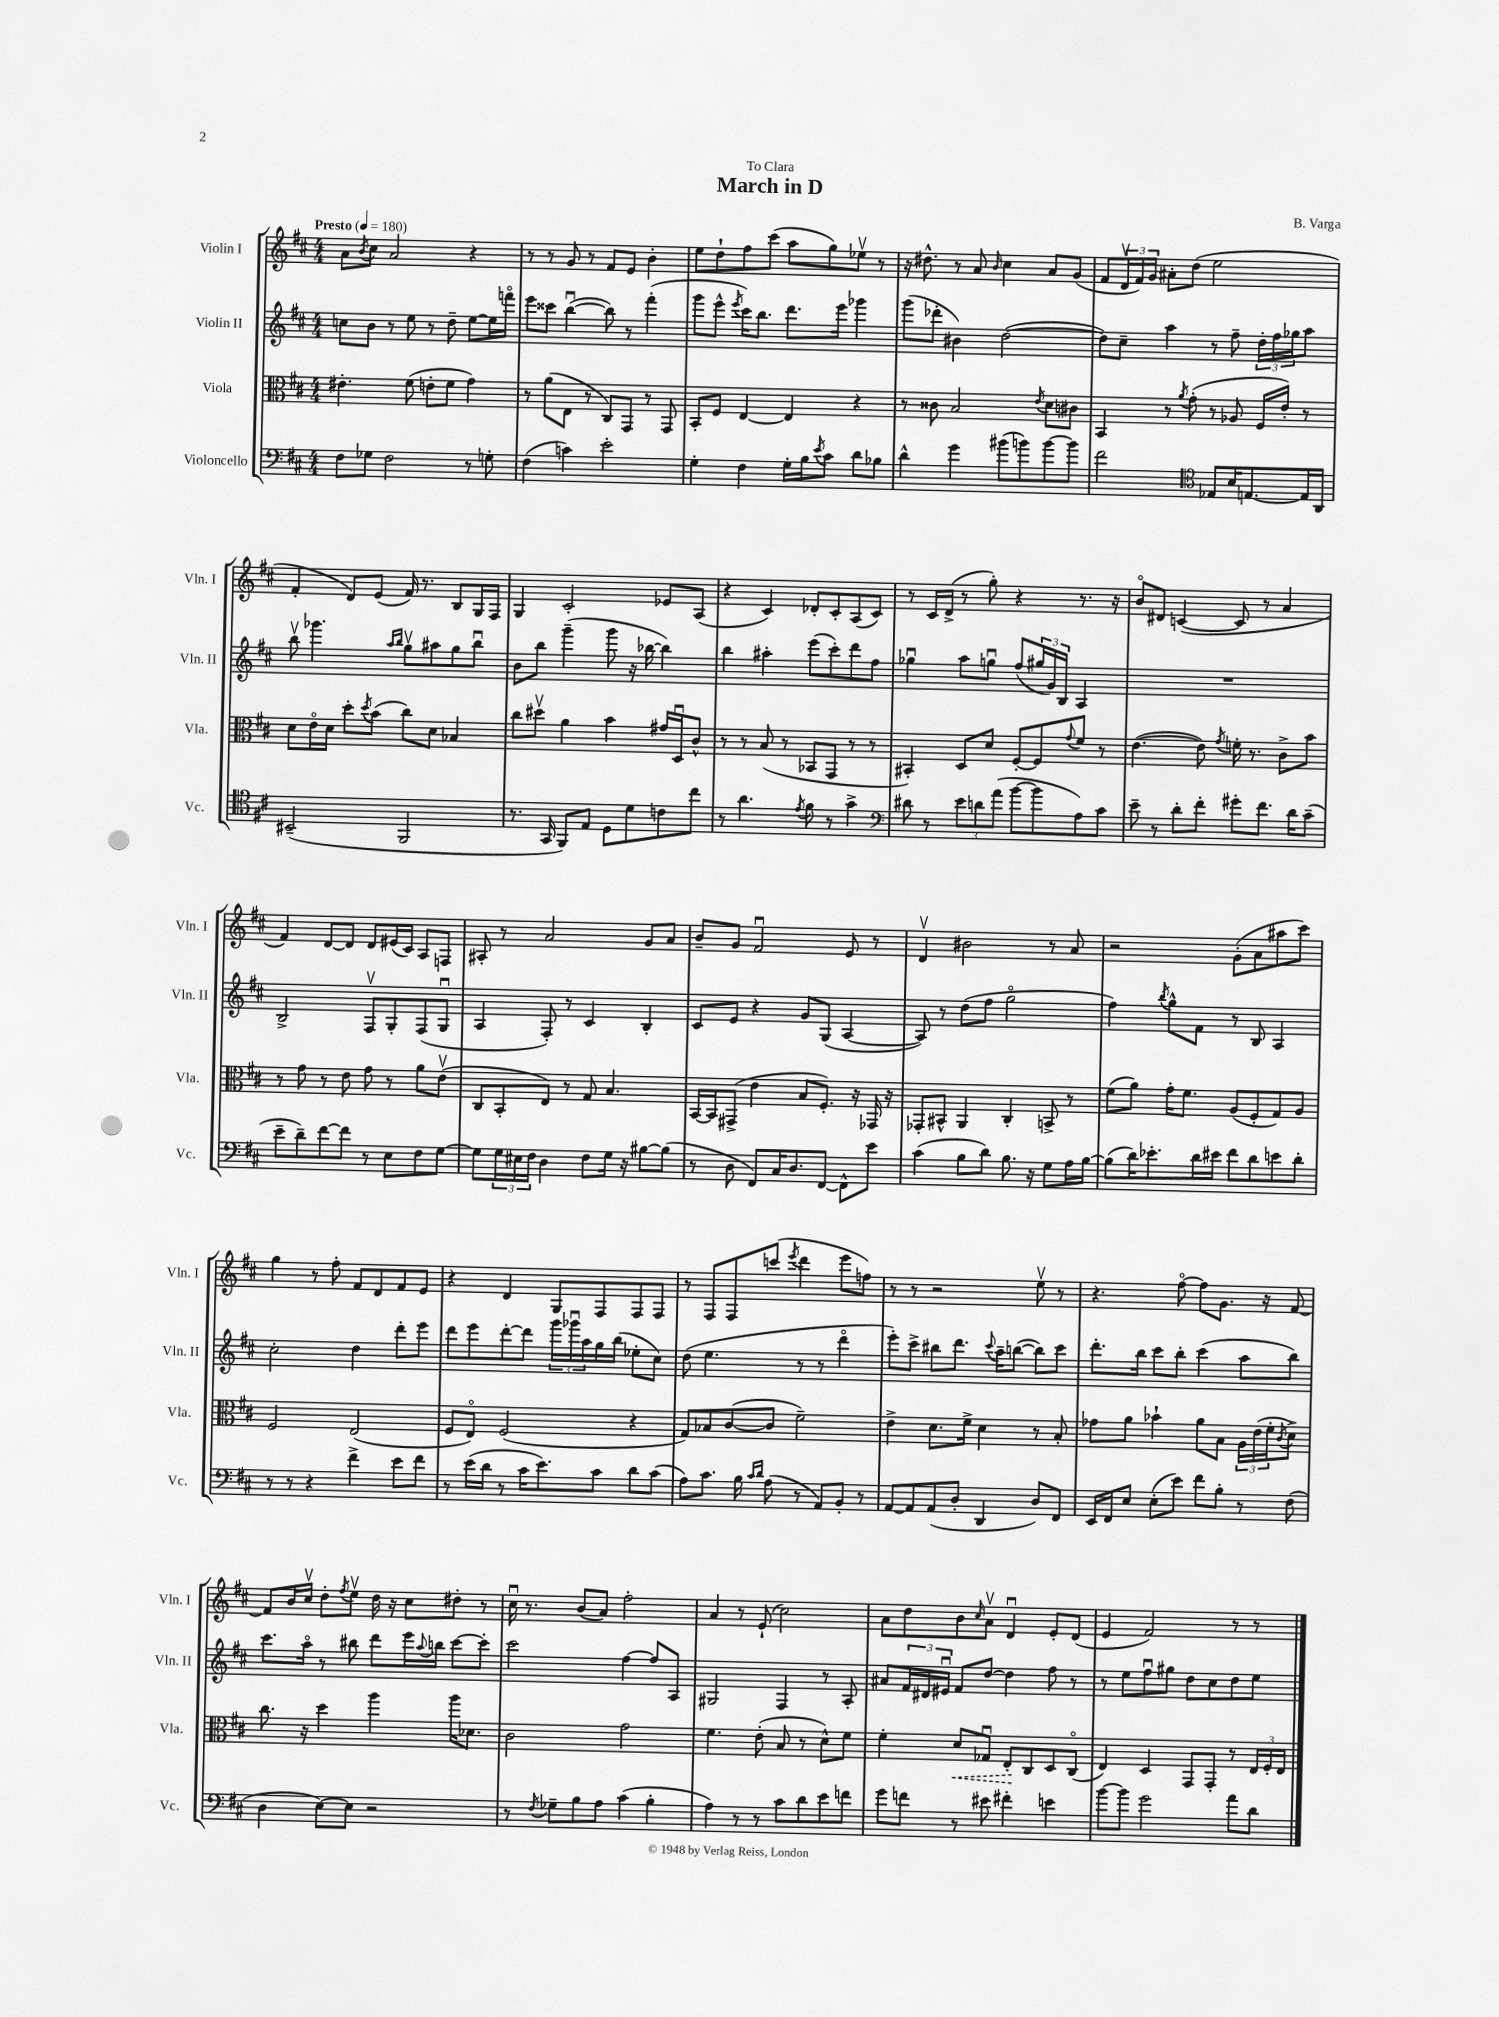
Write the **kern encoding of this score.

**kern	**kern	**dynam	**kern	**kern
*part4	*part3	*part3	*part2	*part1
*staff4	*staff3	*staff3	*staff2	*staff1
*I"Violoncello	*I"Viola	*	*I"Violin II	*I"Violin I
*I'Vc.	*I'Vla.	*	*I'Vln. II	*I'Vln. I
*clefF4	*clefC3	*	*clefG2	*clefG2
*k[f#c#]	*k[f#c#]	*	*k[f#c#]	*k[f#c#]
*M4/4	*M4/4	*	*M4/4	*M4/4
*MM180	*MM180	*	*MM180	*MM180
=1	=1	=1	=1	=1
!	!	!	!	!LO:TX:a:B:t=Presto
8F#\L	4.e#X'\	.	8ccn\L	8a\L
.	.	.	.	8qb/
8G-X\J	.	.	8b\J	8cc#\J
2F#\	.	.	8r	2a/
.	(8f#\	.	8ee\	.
.	8en'\L	.	8r	.
.	8f#\J	.	8dd~\	.
8r	4g\)	.	[8ee\L	4r
8Gn'\	.	.	16ee\L]	.
.	.	.	16fffn\JJ	.
=2	=2	=2	=2	=2
(4F#\	8r	.	8eee\L	8r
.	(8a\L	.	8ccc##X\J	8r
4cn\)	8E\J	.	([4bbu\	8g/
.	8r	.	.	8r
2e'\	8C#/L)	.	8bb\])	8f#/L
.	8GG/J	.	8r	8e/J
.	8r	.	(4fff#'\	4b'\
.	8GG/	.	.	.
=3	=3	=3	=3	=3
4G'\	8BB'/L	.	8ggg\L	8ee\L
.	8F#/J	.	8eee^^\J	8dd`\
.	.	.	8qeee/	.
4F#\	[4E/	.	16ccc#\KL)	8ff#\
.	.	.	8.bb\J	.
.	.	.	.	(8ccc#\J
16G'\LL	4E/]	.	8.ddd\L	8aa\L
16B\J	.	.	.	.
8qe/	.	.	.	.
8c#\J	.	.	.	8gg\)
.	.	.	16eee\Jk	.
8d\L	4r	.	4ggg-X\	8ee-Xv\J
8B-X\J	.	.	.	8r
=4	=4	=4	=4	=4
4d^^\	8r	.	(8ggg\L	16r
.	.	.	.	8.dd#X^^\
.	8c##X\	.	8ddd-X'\J	.
4g\	2B/	.	4b#X\)	8r
.	.	.	.	8a/
.	.	.	.	16qqb/
(8b#X\L	.	.	([2dd\	4cc#\
8bn\)	.	.	.	.
.	8qe/	.	.	.
[8b\	8d\L	.	.	8a/L
8b\J]	8c#X\J	.	.	(8g/J
=5	=5	=5	=5	=5
2f#\	4BB/	.	8dd\L])	8f#/L
.	.	.	8cc#~\J	24dv/L
.	.	.	.	24f#/)
.	.	.	.	24g/JJ
.	8r	.	4aa\	8a#X'\L
.	8qa/	.	.	.
.	(8g'\	.	.	(8dd\J
*clefC4	*	*	*	*
8E-X/L	8r	.	8r	2ee\
16B/K	8A-X/	.	8ff#~\	.
[8.En/	.	.	.	.
.	16F#/LL	.	24dd'\LL	.
.	.	.	24ff#\	.
.	16e'/JJ)	.	.	.
.	.	.	24gg-X\J	.
16E/L]	8r	.	8aa\J	.
16AA/JJ	.	.	.	.
!!LO:LB:g=z
=6	=6	=6	=6	=6
(2BB#X~/	8d\L	.	8bbv\	4f#'/
.	16e\L	.	4.ggg-X\	.
.	16d\JJ	.	.	.
.	8dd'\L	.	.	8d/L)
.	8qdd/	.	.	.
.	(8b\J	.	.	(8e/J
.	.	.	16qqaa/LL	.
.	.	.	16qqbb/JJ	.
2FF#/	8cc#\L)	.	8ggv\L	16f#/)
.	.	.	.	8.r
.	8d\J	.	8aa#X\	.
.	4B-X/	.	8gg\	8B/L
.	.	.	8bbu\J	16G/L
.	.	.	.	16F#/JJ
=7	=7	=7	=7	=7
8.r	8cc#\L	.	8b\L	4G/
.	8dd#Xv\J	.	8bb\J	.
16GG/	.	.	.	.
8FF#/L)	4a\	.	(4ggg~\	2c#'/
8E/J	.	.	.	.
8D\L	4b\	.	8ggg\	.
8d\	.	.	16r	.
.	.	.	[16bb-X\	.
8cn\	16g#X/LL	.	4bb-\])	8e-X/L
.	16Du/J	.	.	.
8cc#\J	8c#^^/J	.	.	(8A/J
=8	=8	=8	=8	=8
8r	8r	.	4bb\	4r
4.a\	8r	.	.	.
.	(8B/	.	4aa#X'\	4c#/)
.	8r	.	.	.
8qe/	.	.	.	.
8f#\	8BB-X/L	.	(8eee\L	8d-X'/L
8r	8GG/J	.	8ccc#'\)	8c#'/
4g^\	8r	.	8ddd\	(8A/
.	8r	.	8ff#\J	8c#/J)
=9	=9	=9	=9	=9
*clefF4	*	*	*	*
8d#X\	4BB#X'/)	.	4gg-Xu\	8r
8r	.	.	.	16c#/LL
.	.	.	.	(16d^/JJ
12e\L	8D/L	.	8aa\L	8r
12dn\	.	.	.	.
.	8d/J	.	8ggnu\J	8gg'\)
(12a\J	.	.	.	.
[8b\L	[8F#'/L	.	(8ff#/L	4r
8b\]	8F#/]	.	24gg#X/L	.
.	.	.	24g/)	.
.	.	.	24B/JJ	.
.	8qqg/	.	.	.
8A\)	8f#/J	.	4A/	8.r
8c#\J	8r	.	.	.
.	.	.	.	16r
=10	=10	=10	=10	=10
8e~\	([4.e\	.	1r	8b/L
8r	.	.	.	8d#X/J
8d'\L	.	.	.	([4cn/
8f#'\J	8e\])	.	.	.
.	8qg/	.	.	.
8g#X'\L	16fn'\	.	.	8c/]
.	8.r	.	.	.
8.f#\J	.	.	.	8r
.	8c#^\L	.	.	4a/
16d\KL	.	.	.	.
(8c#~\J	8b\J	.	.	.
!!LO:LB:g=z
=11	=11	=11	=11	=11
8e~\L	8r	.	2B^/	4f#/)
8d~\)	8g\	.	.	.
[8f#\	8r	.	.	[8d/L
8f#\J]	8e\	.	.	8d/J]
8r	8g\	.	8F#v/L	8d/L
8E\L	8r	.	8G'/	(16e#X/L
.	.	.	.	16c#/JJ)
8F#\	8a\L	.	(8F#/	8A/L
[8G\J	(8ev\J	.	8Gu/J	8Fn/J
=12	=12	=12	=12	=12
8G\L]	8C#/L	.	4A/	8A#X'/
24G\L	8BB'/	.	.	8r
24E#X\	.	.	.	.
24F#\JJ	.	.	.	.
4D\	8E/J)	.	8F#'/)	2a/
.	8r	.	8r	.
8F#\L	8G/	.	4c#/	.
16G\Jk	4.B/	.	.	.
16r	.	.	.	.
[8B#X\L	.	.	4B'/	8g/L
(8B#\J]	.	.	.	8a/J
=13	=13	=13	=13	=13
8r	[16BB/LL	.	8c#/L	8b~/L
.	16BB/J]	.	.	.
8D\	(8GG#X^/J	.	8e/J	8g/J
8FF#/L)	4e\	.	4r	2f#u/
16C#/K	.	.	.	.
8.D/	.	.	.	.
.	8B/L	.	8g/L	.
[8FF#/J	8.F#'/J)	.	(8G/J	.
8FF#^^\L]	.	.	[4A/	8e/
.	16r	.	.	.
8e\J	16GG-X/	.	.	8r
.	16r	.	.	.
=14	=14	=14	=14	=14
(4c#\	8GG-X'/L	.	8A/])	4dv/
.	8BB#X^^/J	.	8r	.
8B\L	4AA/	.	(8dd\L	2b#X\
8d\J)	.	.	8ff#\J	.
8.B\	4C#'/	.	2gg\	.
16r	.	.	.	.
8G\L	8BBn^/	.	.	8r
16A\L	8r	.	.	8a/
[16B\JJ	.	.	.	.
=15	=15	=15	=15	=15
(8B\L]	(8f#\L	.	4ff#\)	2r
16d\K)	8a\J)	.	.	.
8.e-X'\	.	.	.	.
.	.	.	8qbb/	.
.	16g'\KL	.	8gg^^\L	.
.	8.f#\J	.	.	.
16d\L	.	.	8f#\J	.
16e#X\JJ	.	.	.	.
8f#\L	(8A/L	.	8r	(8g'\L
8d\	8F#'/	.	8B/	8a\
8en\	8G/)	.	4A/	8aa#X\
8d'\J	8A/J	.	.	8ccc#\J)
!!LO:LB:g=z
=16	=16	=16	=16	=16
8r	2F#/	.	2cc#'\	4gg\
8r	.	.	.	.
4r	.	.	.	8r
.	.	.	.	8ff#'\
4f#^\	(2E/	.	4dd\	8f#/L
.	.	.	.	8d/
8e\L	.	.	8ddd'\L	8f#/
8f#\J	.	.	8eee\J	8e/J
=17	=17	=17	=17	=17
8r	8F#/L	.	8ddd\L	4r
(16e\LL	8E/J)	.	8eee\	.
16d\JJ	.	.	.	.
8r	(2F#/	.	[8ddd'\	4d/
16c#\KL	.	.	8ddd\J]	.
8.e\)	.	.	.	.
.	.	.	24ggg\LL	8G/L
.	.	.	24ggg-Xu\	.
.	.	.	24aa\	.
8c#\J	.	.	16gg\	8F#/
.	.	.	(16bb\JJ	.
8d\L	4r	.	8ee-X'\L	8F#/
(8c#\J	.	.	8cc#\J)	8F#/J
=18	=18	=18	=18	=18
8A\L)	8G/L)	.	(8dd\	8r
8.c#\J	8B-X/	.	4.ee\	8F#/L
.	([8c#/	.	.	8F#/
16B\	.	.	.	.
16qqc#/LL	.	.	.	.
16qqd/JJ	.	.	.	.
(8A\	8c#/J]	.	.	(8cccn/J
.	.	.	.	8qeee/
8r	2f#~\)	.	8r	4ddd\
8AA/L)	.	.	8r	.
8BB'/J	.	.	4ddd\	8eee\L
8r	.	.	.	8ffn\J)
=19	=19	=19	=19	=19
[8AA/L	4e^\	.	8eee'\L)	8r
8AA/]	.	.	8ccc#^\J	8r
(8AA/	8.d\L	.	8bb#X\L	2r
8D'/J	.	.	8.ddd\J	.
.	16f#^\Jk	.	.	.
4DD/	4d\	.	.	.
.	.	.	8qqccc#/	.
.	.	.	16aa~\KL	.
.	.	.	([8bbn\J	.
8D/L)	8r	.	8bb\L])	8eev\
8FF#/J	8B'/	.	8ccc#\J	8r
=20	=20	=20	=20	=20
16EE/LL	8g-X\L	.	8.ddd'\L	4.r
16FF#/J	.	.	.	.
8E/J	8a\J	.	.	.
.	.	.	16bb\Jk	.
(8E'\L	4b-X`\	.	8ccc#\L	.
8e\J)	.	.	8bb'\J	[8ff#\
8f#\L	8a\L	.	(4ccc#\	8ff#\L]
8B'\J	8B\J	.	.	8.g\J
8r	24A\LL	.	8aa\L	.
.	(24e\	.	.	.
.	.	.	.	16r
.	24f#'\J	.	.	.
.	8qc#/	.	.	.
(8F#\	8d^\J)	.	8bb\J)	[8f#/
!!LO:LB:g=z
=21	=21	=21	=21	=21
4D\	8.cc#\	.	8.ccc#\L	8f#/L]
.	.	.	.	16b/L
.	16r	.	16aa\Jk	16cc#v/JJ
[8E\L)	4dd\	.	8r	8dd'\L
.	.	.	.	8qff#/
8E\J]	.	.	8bb#X\	8eev\J
2r	4aa\	.	8ddd\L	16dd\
.	.	.	.	16r
.	.	.	16eee\L	8cc#\L
.	.	.	8qqaa/	.
.	.	.	16bbn\JJ	.
.	16aa\KL	.	[8ccc#\L	8dd#X'\J
.	8.d-X\J	.	.	.
.	.	.	8ccc#'\J]	8r
=22	=22	=22	=22	=22
8r	2c#\	.	2ccc#\	16cc#u\
.	.	.	.	8.r
8qF#/	.	.	.	.
8G-X~\L	.	.	.	.
8B\	.	.	.	(8b/L
8A\J	.	.	.	8a/J)
(4c#\	2g\	.	[4ff#\	2ff#'\
4B'\	.	.	8ff#/L]	.
.	.	.	8A/J	.
=23	=23	=23	=23	=23
4A\)	4.f#\	.	2G#X/	4a/
8r	.	.	.	8r
8r	(8e'\	.	.	(8e`/
8c#\L	8B/	.	4F#/	2cc#\)
8d\	8r	.	.	.
8e\	8d^^\L)	.	8r	.
8fn\J	8f#\J	.	8A'/	.
=24	=24	=24	=24	=24
8g\L	4f#'\	.	8a#X/L	8a\L
8fn\J	.	.	24f#/L	8dd\
.	.	.	24d#X/	.
.	.	.	24e#Xu/JJ	.
!	!	!LO:HP:b	!	!
8r	8d/L	<	8f#/L	8b\
.	.	.	.	16qqcc#/
8e#X\	8G-Xu/J	.	[8dd/J	8av\J
4f#X'\	8E'/L	.	4dd\]	4du/
.	8C#/	[	.	.
4en\	8D/	.	8ff#\	8e'/L
.	(8C#/J	.	8r	(8d/J
=25	=25	=25	=25	=25
[8b\L	4E/)	.	8r	4e/
8b\J]	.	.	8ee\L	.
2g\	4D/	.	8ff#u\	2f#/)
.	.	.	8gg#X\J	.
.	8GG/L	.	8dd\L	.
.	8GG'/J	.	8cc#\	.
8a\L	8r	.	8dd\	8r
8d\J	24E/LL	.	8ee\J	8r
.	24F#'/	.	.	.
.	24E/JJ	.	.	.
==	==	==	==	==
*-	*-	*-	*-	*-
